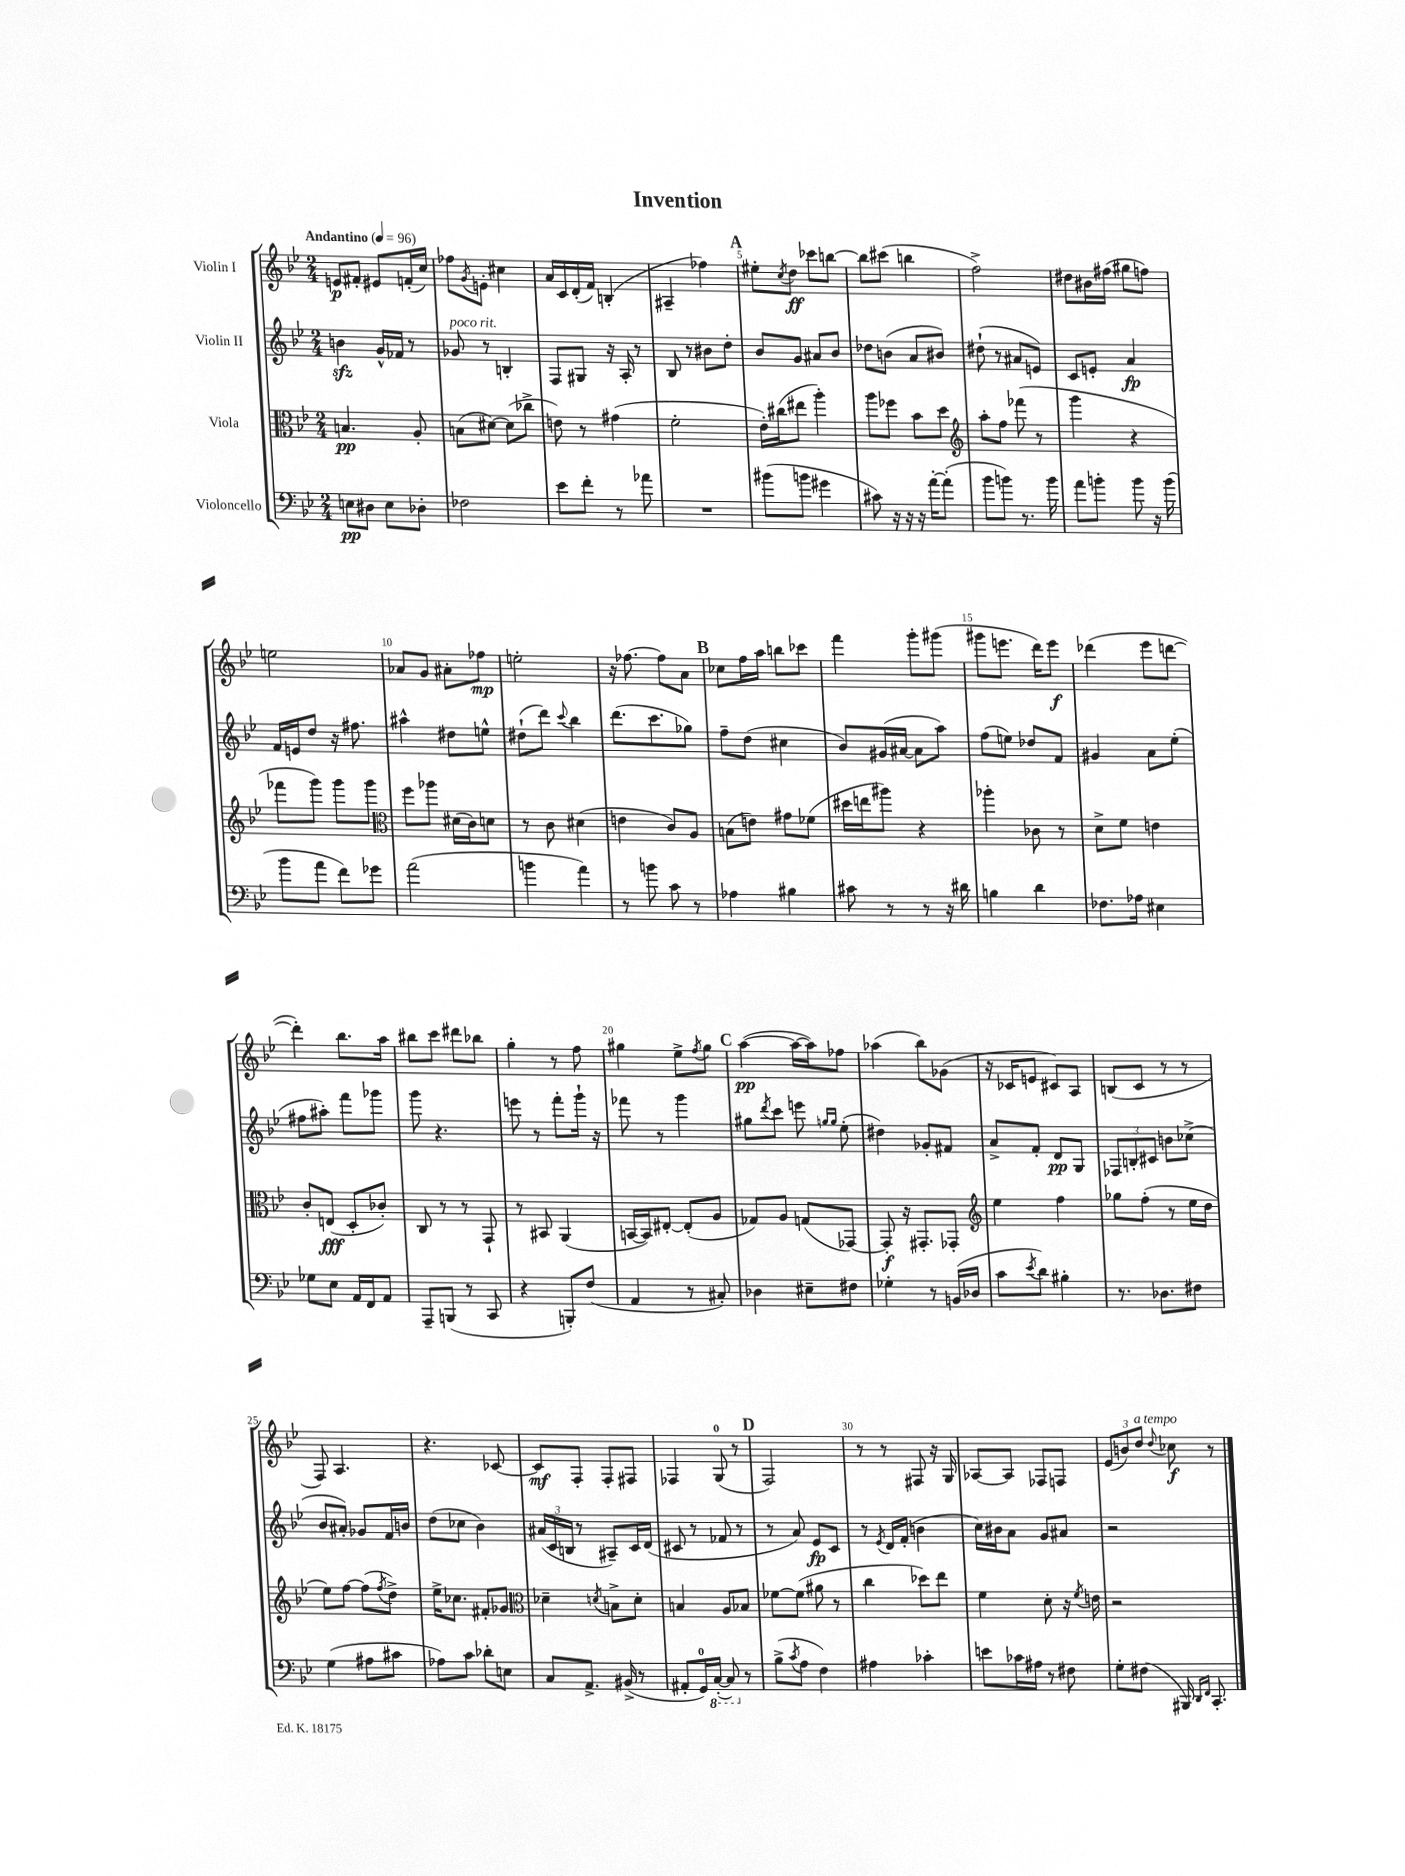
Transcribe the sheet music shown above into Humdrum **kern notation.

**kern	**dynam	**kern	**dynam	**kern	**dynam	**kern	**dynam
*part4	*part4	*part3	*part3	*part2	*part2	*part1	*part1
*staff4	*staff4	*staff3	*staff3	*staff2	*staff2	*staff1	*staff1
*I"Violoncello	*	*I"Viola	*	*I"Violin II	*	*I"Violin I	*
*clefF4	*	*clefC3	*	*clefG2	*	*clefG2	*
*k[b-e-]	*	*k[b-e-]	*	*k[b-e-]	*	*k[b-e-]	*
*M2/4	*	*M2/4	*	*M2/4	*	*M2/4	*
*MM96	*	*MM96	*	*MM96	*	*MM96	*
=1	=1	=1	=1	=1	=1	=1	=1
!	!	!	!	!	!	!LO:TX:a:B:t=Andantino	!
8En\L	pp	4.Bn/	pp	4bnzz\	.	8en/L	p
8D#X\J	.	.	.	.	.	8f#X'/J	.
8E\L	.	.	.	16g^^/LL	.	8e#X/L	.
.	.	.	.	16f-X/JJ	.	.	.
8D-X'\J	.	8A'/	.	8r	.	(16fn'/L	.
.	.	.	.	.	.	16cc/JJ)	.
=2	=2	=2	=2	=2	=2	=2	=2
!	!	!	!	!LO:TX:a:i:t=poco rit.	!	!	!
2F-X\	.	(8Bn\L	.	8g-X/	.	8ff-X\L	.
.	.	.	.	.	.	8qg/	.
.	.	[8d#X\J)	.	8r	.	8en'\J	.
.	.	(8d#\L]	.	4Bn'/	.	4cc#X\	.
.	.	8cc-X^\J	.	.	.	.	.
=3	=3	=3	=3	=3	=3	=3	=3
8e-\L	.	8en\)	.	8F/L	.	16a/LL	.
.	.	.	.	.	.	16c/	.
8f'\J	.	8r	.	8G#X/J	.	(16d'/	.
.	.	.	.	.	.	16f/JJ)	.
8r	.	(4g#X\	.	16r	.	(4Bn'/	.
.	.	.	.	16A'/	.	.	.
8a-X\	.	.	.	8r	.	.	.
=4	=4	=4	=4	=4	=4	=4	=4
2r	.	2f'\	.	8B-/	.	4A#X~/	.
.	.	.	.	8r	.	.	.
.	.	.	.	8b#X\L	.	4ff-X\)	.
.	.	.	.	8dd'\J	.	.	.
!!LO:REH:place=s1:t=A
=5	=5	=5	=5	=5	=5	=5	=5
(8b#X\L	.	16e-'\LL)	.	8b-/L	.	8ee#X'\L	.
.	.	(16cc#X\J	.	.	.	.	.
.	.	.	.	.	.	8qcc/	.
8bn\J	.	8ee#X\J	.	8g/J	.	8dd\J	ff
4g#X\	.	4aa'\)	.	8a#X/L	.	8ccc-X\L	.
.	.	.	.	8b-/J	.	[8bbn\J	.
=6	=6	=6	=6	=6	=6	=6	=6
8c#X\)	.	8aa\L	.	8dd-X\L	.	8bb\L]	.
16r	.	8ff-X\J	.	(8bn\J	.	(8ccc#X\J	.
16r	.	.	.	.	.	.	.
16r	.	8b-\L	.	8a/L	.	4bbn\	.
[16a'\KL	.	.	.	.	.	.	.
(8a'\J]	.	8dd\J	.	8b#X/J)	.	.	.
=7	=7	=7	=7	=7	=7	=7	=7
*	*	*clefG2	*	*	*	*	*
8b-\L	.	8aa'\L	.	(8dd#X`\	.	2ff^\)	.
8bn\J)	.	8ff\J	.	8r	.	.	.
8.r	.	(8fff-X\	.	8a#X/L	.	.	.
.	.	8r	.	8en/J)	.	.	.
16b\	.	.	.	.	.	.	.
=8	=8	=8	=8	=8	=8	=8	=8
8a\L	.	4ggg\	.	8c/L	.	8dd#X\L	.
8bn'\J	.	.	.	8en'/J	.	16b#X\L	.
.	.	.	.	.	.	(16ff#X\JJ	.
8b\	.	4r	.	4a/	fp	8gg#X\L	.
16r	.	.	.	.	.	8ffn\J)	.
(16b\	.	.	.	.	.	.	.
!!LO:LB:g=z
=9	=9	=9	=9	=9	=9	=9	=9
8b-\L	.	8fff-X\L	.	16f/LL	.	2een\	.
.	.	.	.	16en/J	.	.	.
8a\J	.	8ggg\J)	.	8dd/J	.	.	.
8f\L)	.	8ggg\L	.	16r	.	.	.
.	.	.	.	8.ff#X\	.	.	.
8g-X\J	.	8ggg\J	.	.	.	.	.
=10	=10	=10	=10	=10	=10	=10	=10
*	*	*clefC3	*	*	*	*	*
(2a\	.	8ff\L	.	4aa#X^^\	.	8a-X/L	.
.	.	8aa-X\J	.	.	.	8g/J	.
.	.	(16d#X\LL	.	8dd#X\L	.	8a#X'\L	.
.	.	16c\J)	.	.	.	.	.
.	.	8dn\J	.	8een^^\J	.	8ff-X\J	mp
=11	=11	=11	=11	=11	=11	=11	=11
4bn\	.	8r	.	(8dd#X`\L	.	2een'\	.
.	.	8c\	.	8ddd\J)	.	.	.
.	.	.	.	8qqccc/	.	.	.
4a\)	.	(4d#X\	.	4bb-\	.	.	.
=12	=12	=12	=12	=12	=12	=12	=12
8r	.	4en\	.	(8.ddd\L	.	16r	.
.	.	.	.	.	.	[8.ff-X\	.
8bn\	.	.	.	.	.	.	.
.	.	.	.	8.ccc\	.	.	.
8c\	.	8c/L)	.	.	.	8ff-\L]	.
8r	.	8A/J	.	8gg-X\J)	.	8a\J	.
!!LO:REH:place=s1:t=B
=13	=13	=13	=13	=13	=13	=13	=13
4A-X\	.	(8Bn\L	.	8ff~\L	.	8cc-X\L	.
.	.	8en\J)	.	(8dd\J	.	16ff\L	.
.	.	.	.	.	.	16aa\JJ	.
4B#X\	.	8g#X\L	.	4cc#X\	.	8bbn\L	.
.	.	(8f-X\J	.	.	.	8ccc-X\J	.
=14	=14	=14	=14	=14	=14	=14	=14
8c#X\	.	16dd#X\LL	.	8b-/L)	.	4fff\	.
.	.	16een\J	.	.	.	.	.
8r	.	8aa#X\J)	.	(16g#X/L	.	.	.
.	.	.	.	[16a#X/JJ	.	.	.
8r	.	4r	.	8a#\L]	.	8ggg'\L	.
16r	.	.	.	8aa\J)	.	(8ggg#X\J	.
16d#X\	.	.	.	.	.	.	.
=15	=15	=15	=15	=15	=15	=15	=15
4Bn\	.	4aa-X'\	.	(8ff\L	.	8ggg#X\L	.
.	.	.	.	8een\J)	.	8.eeen\J	.
4d\	.	8c-X\	.	8dd-X/L	.	.	.
.	.	.	.	.	.	16ddd\KL)	.
.	.	8r	.	8f/J	.	8eee\J	f
=16	=16	=16	=16	=16	=16	=16	=16
8.F-X\L	.	8d^\L	.	4g#X/	.	(4ddd-X\	.
.	.	8f\J	.	.	.	.	.
16A-X\Jk	.	.	.	.	.	.	.
4E#X\	.	4en\	.	8a\L	.	8eee-\L	.
.	.	.	.	(8ee-'\J	.	[8dddn\J	.
!!LO:LB:g=z
=17	=17	=17	=17	=17	=17	=17	=17
8G-X\L	.	8c'/L	.	8ff#X\L	.	4ddd'\])	.
8E-\J	.	(8En/J	fff	8aa#X'\J)	.	.	.
16AA/LL	.	8D'/L	.	8fff\L	.	8.bb-\L	.
16FF/J	.	.	.	.	.	.	.
8AA/J	.	8c-X'/J)	.	8ggg-X\J	.	.	.
.	.	.	.	.	.	16aa\Jk	.
=18	=18	=18	=18	=18	=18	=18	=18
8AAA~/L	.	8C/	.	8ggg\	.	8bb#X\L	.
(8BBBn/J	.	8r	.	4.r	.	8ccc\J	.
8r	.	8r	.	.	.	8ddd#X\L	.
8CC/	.	8GG`/	.	.	.	8bb-X\J	.
=19	=19	=19	=19	=19	=19	=19	=19
4r	.	8r	.	8eeen\	.	4gg'\	.
.	.	8BB#X/	.	8r	.	.	.
8BBBn'/L)	.	(4AA/	.	8fff'\L	.	8r	.
(8F/J	.	.	.	16ggg`\Jk	.	8ff\	.
.	.	.	.	16r	.	.	.
=20	=20	=20	=20	=20	=20	=20	=20
4AA/	.	[16BBn/LL	.	8fff-X\	.	4gg#X\	.
.	.	16BB/J])	.	.	.	.	.
.	.	[8E#X'/J	.	8r	.	.	.
8r	.	(8E#'/L]	.	4ggg\	.	8ee-^\L	.
.	.	.	.	.	.	8qff/	.
8C#X'/)	.	8A/J	.	.	.	8gg#\J	.
!!LO:REH:place=s1:t=C
=21	=21	=21	=21	=21	=21	=21	=21
4D-X\	.	8G-X/L)	.	8gg#X\L	.	([4aa\	pp
.	.	.	.	8qddd/	.	.	.
.	.	8A/J	.	8ccc\J	.	.	.
8E#X~\L	.	(8Gn/L	.	8eeen\	.	16aa\LL_	.
.	.	.	.	.	.	16aa\J])	.
.	.	.	.	16qqggn/LL	.	.	.
.	.	.	.	16qqgg/JJ	.	.	.
8F#X\J	.	[8GG-X/J)	.	(8ee-'\	.	8ff-X\J	.
=22	=22	=22	=22	=22	=22	=22	=22
4G-X'\	.	8GG-'/]	f	4dd#X\)	.	(4aa-X\	.
.	.	16r	.	.	.	.	.
.	.	8.GG#X'/L	.	.	.	.	.
8r	.	.	.	8g-X'/L	.	8bb-\L)	.
(16BBn/LL	.	8GG-X'/J	.	8f#X/J	.	(8g-X\J	.
16D-X/JJ	.	.	.	.	.	.	.
=23	=23	=23	=23	=23	=23	=23	=23
*	*	*clefG2	*	*	*	*	*
8c\L	.	4ee-\	.	8a^/L	.	16r	.
.	.	.	.	.	.	16c-X/KL	.
8qe-/	.	.	.	.	.	.	.
8d\J)	.	.	.	8f'/J	.	8en/J	.
4B#X'\	.	4ff\	.	8d/L	pp	8c#X/L)	.
.	.	.	.	8G/J	.	8A/J	.
=24	=24	=24	=24	=24	=24	=24	=24
8.r	.	8gg-X\L	.	12F-X/L	.	(8Bn/L	.
.	.	.	.	12Bn'/	.	.	.
.	.	(8ff'\J	.	.	.	8c/J	.
.	.	.	.	12c#X/J	.	.	.
8.D-X\L	.	.	.	.	.	.	.
.	.	8r	.	8bn\L	.	8r	.
8F#X\J	.	16ee-\LL	.	(8cc-X^\J	.	8r	.
.	.	16dd\JJ	.	.	.	.	.
!!LO:LB:g=z
=25	=25	=25	=25	=25	=25	=25	=25
(4G\	.	8ee-\L)	.	8b-/L	.	8F/)	.
.	.	[8ff\J	.	8a#X'/J)	.	4.A/	.
8A#X\L	.	(8ff\L]	.	8g-X/L	.	.	.
.	.	8qff/	.	.	.	.	.
8c#X\J	.	8dd^\J)	.	16f/L	.	.	.
.	.	.	.	16bn/JJ	.	.	.
=26	=26	=26	=26	=26	=26	=26	=26
8A-X\L)	.	16ee-^\KL	.	(8dd\L	.	4.r	.
.	.	8.cc-X\J	.	.	.	.	.
8c\J	.	.	.	8cc-X\J	.	.	.
8d-X'\L	.	8f#X'/L	.	4b-\)	.	.	.
8En\J	.	8g-X/J	.	.	.	[8c-X/	.
=27	=27	=27	=27	=27	=27	=27	=27
*	*	*clefC3	*	*	*	*	*
8C/L	.	4d-X~\	.	(24a#X/LL	.	8c-/L]	mf
.	.	.	.	24c/	.	.	.
.	.	.	.	24Bn/JJ	.	.	.
8.AA^/J	.	.	.	8r	.	8F'/J	.
.	.	8qdn/	.	.	.	.	.
.	.	8Bn^\L	.	8A#X~/L)	.	8F'/L	.
(16BB#X^/	.	.	.	.	.	.	.
8r	.	8d'\J	.	16c/L	.	8F#X/J	.
.	.	.	.	(16d/JJ	.	.	.
=28	=28	=28	=28	=28	=28	=28	=28
8AA#X'/L	.	4Bn/	.	8c#X/	.	4F-X/	.
16GG/L)	.	.	.	8r	.	.	.
*8ba	*	*	*	*	*	*	*
([16CC'/JJ	.	.	.	.	.	.	.
8CC/])	.	8A/L	.	8f-X/	.	(8G/	.
*X8ba	*	*	*	*	*	*	*
8r	.	8B-X/J	.	8r	.	8r	.
!!LO:REH:place=s1:t=D
=29	=29	=29	=29	=29	=29	=29	=29
(8B-^\L	.	[8f-X\L	.	8r	.	2F/)	.
8qc/	.	.	.	.	.	.	.
8A\J	.	(8f-\J]	.	8a/)	.	.	.
4F\)	.	8a#X\	.	8e-/L	fp	.	.
.	.	8r	.	8c/J	.	.	.
=30	=30	=30	=30	=30	=30	=30	=30
4A#X\	.	4cc\	.	8r	.	8r	.
.	.	.	.	8qe-/	.	.	.
.	.	.	.	16d/LL	.	8r	.
.	.	.	.	(16f'/JJ	.	.	.
4c-X'\	.	8dd-X\L)	.	4bn\	.	8F#X/	.
.	.	8ee-\J	.	.	.	16r	.
.	.	.	.	.	.	16G/	.
=31	=31	=31	=31	=31	=31	=31	=31
8en\L	.	4f\	.	16cc\LL)	.	[8A-X/L	.
.	.	.	.	16b#X\J	.	.	.
16c-X\L	.	.	.	8a\J	.	8A-/J]	.
16A#X\JJ	.	.	.	.	.	.	.
8r	.	8d'\	.	8g/L	.	8F-X/L	.
8F#X\	.	16r	.	8a#X/J	.	8Fn/J	.
.	.	8qf/	.	.	.	.	.
.	.	16en\	.	.	.	.	.
=32	=32	=32	=32	=32	=32	=32	=32
8G'\L	.	2r	.	2r	.	(12e-/L	.
.	.	.	.	.	.	12bn/)	.
(8F#X\J	.	.	.	.	.	.	.
!	!	!	!	!	!	!LO:TX:a:i:t=a tempo	!
.	.	.	.	.	.	12dd/J	.
.	.	.	.	.	.	8qqdd/	.
16BBB#X/)	.	.	.	.	.	8cc-X\	f
16qqDD/LL	.	.	.	.	.	.	.
16qqFF/JJ	.	.	.	.	.	.	.
8.CC'/	.	.	.	.	.	.	.
.	.	.	.	.	.	8r	.
==	==	==	==	==	==	==	==
*-	*-	*-	*-	*-	*-	*-	*-
